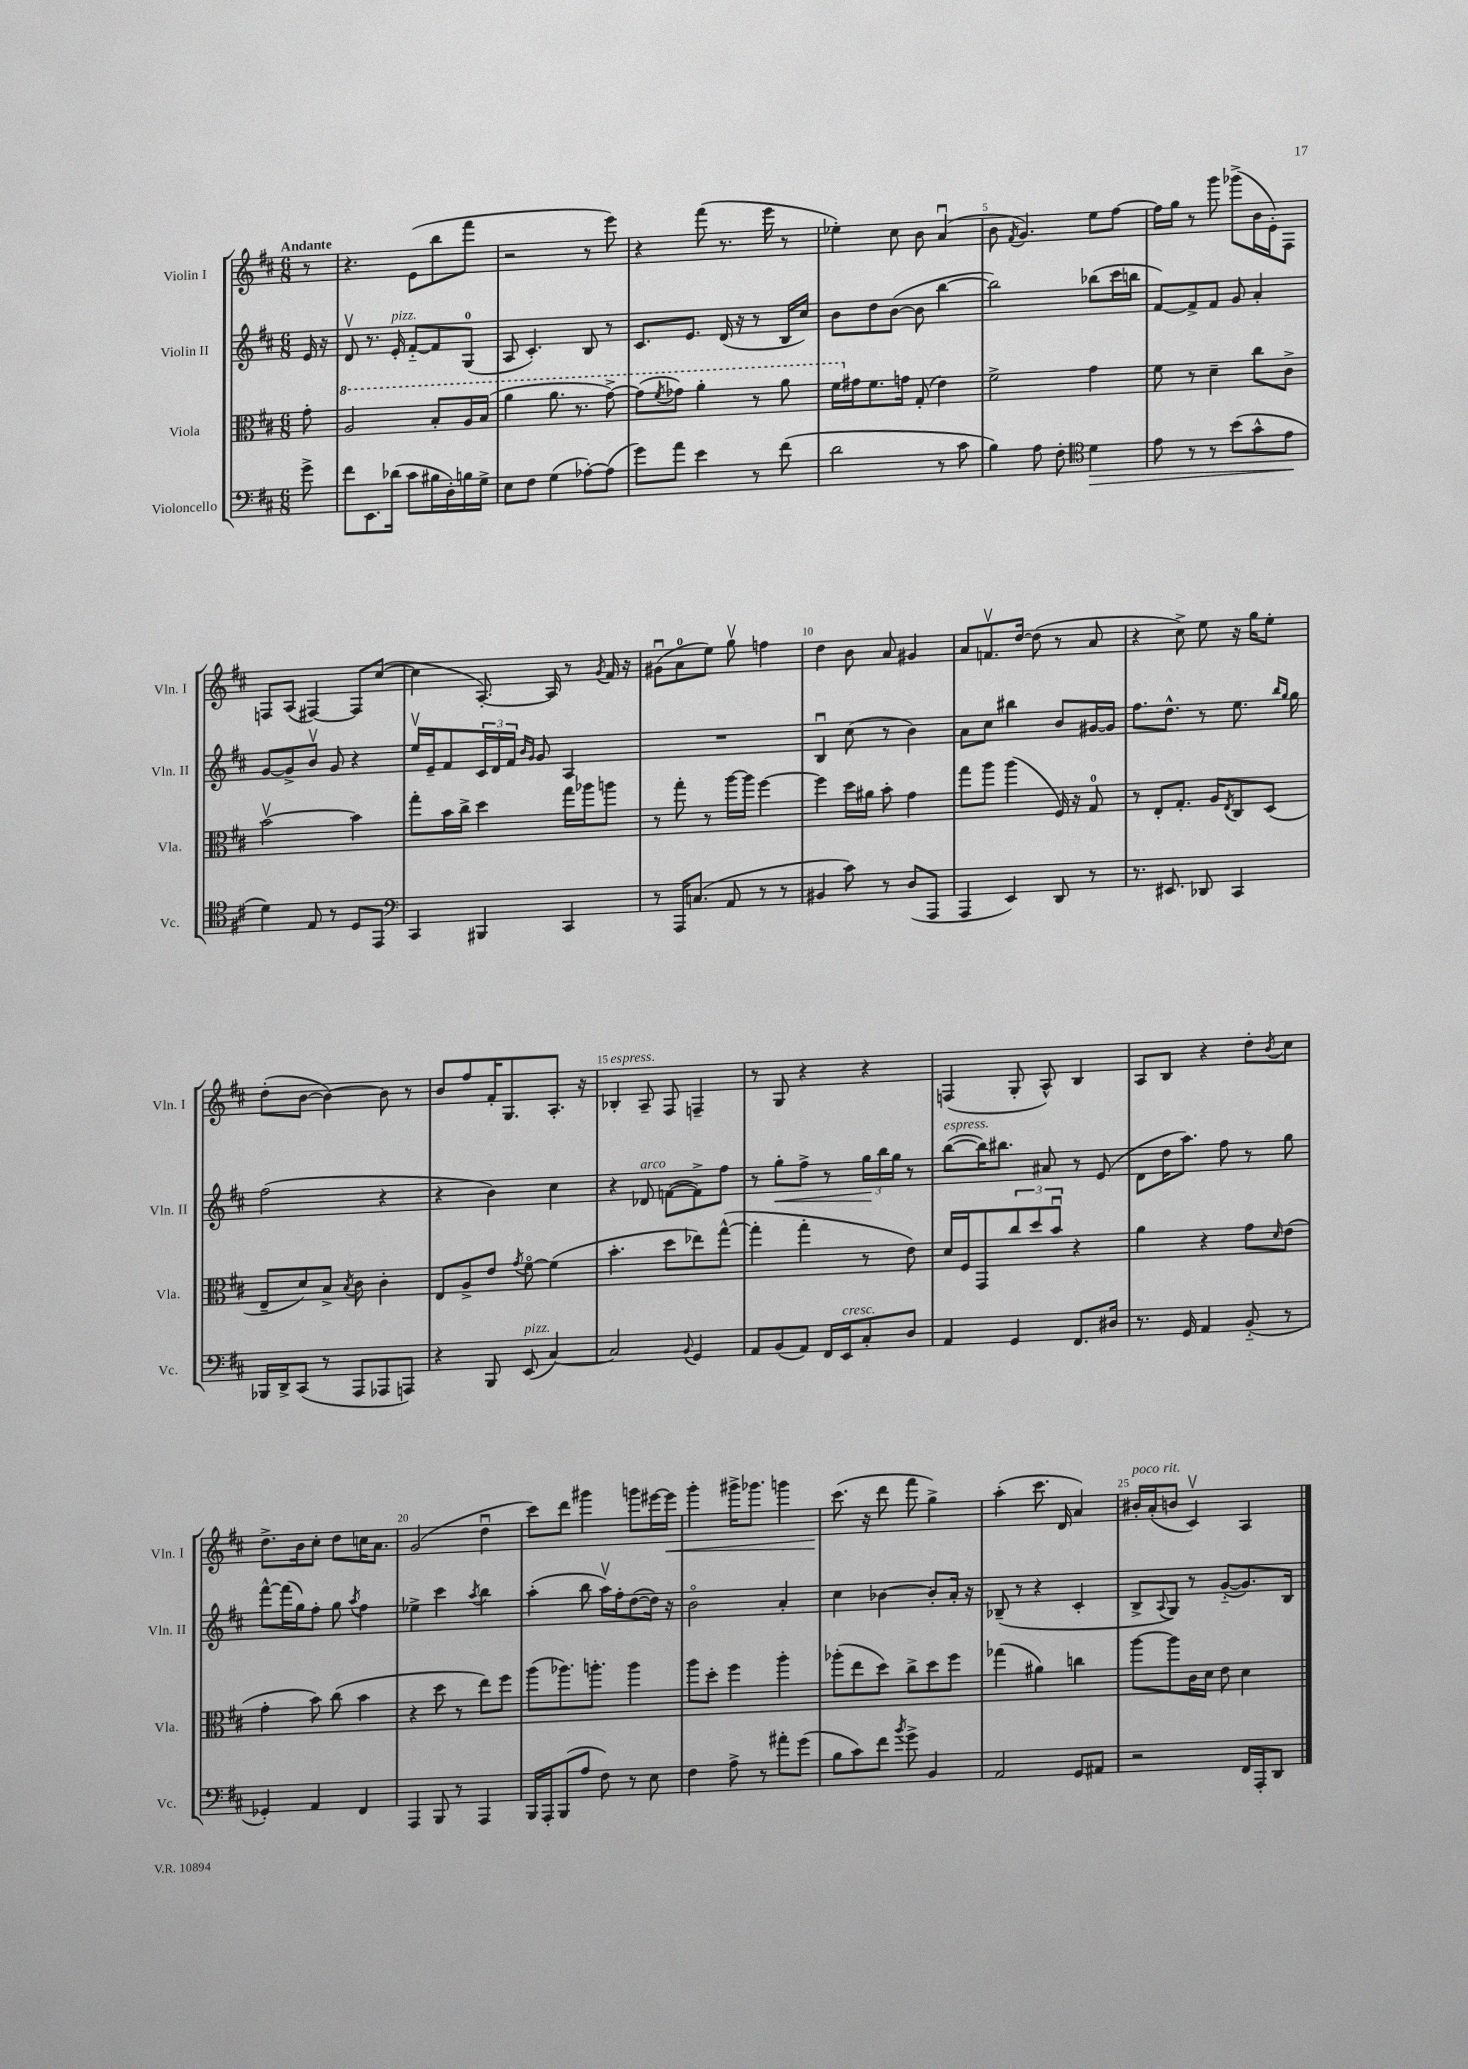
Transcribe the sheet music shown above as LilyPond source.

<<
\new StaffGroup <<
\new Staff = "s0" \with { instrumentName = "Violin I" shortInstrumentName = "Vln. I" } {
    \clef treble \key d \major \numericTimeSignature \time 6/8 \partial 8 \tempo "Andante"
    r8 |
    r4. e'8( b''8 fis'''8 |
    r2 r8 e'''8) |
    r4 fis'''8( r8. e'''16 r8 |
    ees''4-.) cis''8 b'8 a'4\downbow( |
    b'8 \acciaccatura { fis'8 } g'4.) e''8 fis''8~ |
    fis''16 g''16 r8 g'''8 ges'''8->( b'16 e'16-.) fis8 |
    f8 a8( fis4~) fis8 cis''8~( |
    cis''4 a8.~-.) a16 r8 \acciaccatura { g'8 } fis'16 r16 |
    gis'8\downbow( a'8-0 e''8) g''8\upbow f''4 |
    d''4 b'8 a'8 gis'4 |
    a'8 f'8.\upbow d''16~ d''8( r8 a'8 |
    r4 cis''8->) e''8 r16 g''16 e''8-. |
    d''8-.( b'8~ b'4~) b'8 r8 |
    b'8 fis''8 fis'16-. g8. a8.-. r16 |
    bes4-.^\markup { \italic "espress." } a8-- fis8 f4-- |
    r8 g8 r4 r4 |
    f4( g8-. a8-^) b4 |
    a8 b8 r4 d''8-. \acciaccatura { b'8 } cis''8 |
    d''8.-> b'16 cis''8-. d''8 c''16 a'8. |
    g'2( d''4\downbow |
    cis'''8) d'''8 gis'''4 g'''8 eis'''16~ eis'''16\< |
    g'''4-. gis'''16-> ges'''8. g'''4 |
    cis'''8.\!( r16 d'''8 fis'''8 g''4->) |
    a''4-.( cis'''8. d'16 a'4) |
    bis'16-.^\markup { \italic "poco rit." } a'16-.( b'8 cis'4\upbow) a4 \bar "|." |
}
\new Staff = "s1" \with { instrumentName = "Violin II" shortInstrumentName = "Vln. II" } {
    \clef treble \key d \major \numericTimeSignature \time 6/8 \partial 8
    e'16 r16 |
    d'8\upbow r8. e'16-.^\markup { \italic "pizz." } fis'8~-_ fis'8 g8-0( |
    a8 cis'4.-.) b8 r8 |
    cis'8. e'8. d'16( r16 r8 b16 cis''16) |
    b'8 d''8 b'8~( b'8 b''4~ |
    b''2) bes''8( cis'''16 b''16 |
    fis'8~) fis'8-> fis'8 g'8 a'4-. |
    g'8~ g'8-> b'8\upbow g'8 r4 |
    e''16\upbow e'16-- fis'8 \tuplet 3/2 { cis'16 d'16 fis'16 } \grace { b'16 g'16 } g'8 a4 |
    R2. |
    b4\downbow cis''8( r8 b'4) |
    a'8 cis''8 bis''4 b'8 gis'16~ gis'16 |
    fis''8. d''8.-^ r8 e''8. \grace { b''16 g''16 } g''16 |
    fis''2( r4 |
    r4 b'4) cis''4 |
    r4 des'8^\markup { \italic "arco" } f'8~( f'8->) fis''8 |
    r8 g''8-.\< fis''8-> r8 \tuplet 3/2 { g''16\! b''16 g''16 } r8 |
    b''8~^\markup { \italic "espress." }( b''16) bis''8. ais'8 r8 e'8( |
    d'8 d''16 a''8.) fis''8 r8 g''8 |
    fis'''8~-^ fis'''16( g''16) fis''8-. g''8 \acciaccatura { a''8 } fis''4 |
    ees''4-> cis'''4 \acciaccatura { a''8 } b''4 |
    a''4-.( b''8 a''16\upbow) fis''16-. d''8~( d''16) r16 |
    b'2\flageolet a'4-. |
    cis''4 bes'4~ bes'8-. a'16-. r16 |
    bes8--( r8 r4 cis'4-. |
    b8-> \appoggiatura { a8 } g8) r8 g'8~-_( g'8.) b16 \bar "|." |
}
\new Staff = "s2" \with { instrumentName = "Viola" shortInstrumentName = "Vla." } {
    \clef alto \key d \major \numericTimeSignature \time 6/8 \partial 8
    g'8-. |
    \ottava #1 a'2 b'8-. a'16 b'16( |
    a''4 a''8. r8. g''8~->) |
    g''8( \acciaccatura { fis''8 } ges''8) a''4-. r8 a''8 |
    fis''16 \ottava #0 gis'16 fis'8. g'16 g8-.( e'4) |
    fis'2-> g'4 |
    fis'8 r8 d'4-- cis''8 cis'8-> |
    b'2~\upbow b'4 |
    g''8-. b'16 cis''16-> d''4 g''16 aes''16 a''8 |
    r8 g''8-. r8 a''16~ a''16 fis''4~ |
    fis''4 d''16 ais'16 b'8-. g'4 |
    g''8 a''8 a''4( fis16) r16 g8-0 |
    r8 e8-. g8.-. a16 \acciaccatura { e8 } cis8 d8( |
    e8-- d'8) b8-> \acciaccatura { b8 } cis'8 cis'4-. |
    e8 a8-> e'8 \acciaccatura { g'8 } fis'8~\flageolet fis'4( |
    b'4.-. d''8 ees''8) g''8~-^( |
    g''4-. g''4-. r8 e'8) |
    d'16 fis16 g,8 \tuplet 3/2 { cis''8 d''8 b'8\downbow } r4 |
    a'4 r4 g'8 \grace { d'16 } e'8( |
    g'4-. b'8) cis''8( b'4 |
    r4 d''8 r8 e''8) fis''8 |
    a''8( aes''8.) a''8.-. a''4 |
    a''8 d''8-. fis''4 a''4-. |
    aes''8-.( e''8 d''8) cis''8-> d''8 fis''8 |
    ges''4( ais'4) c''4 |
    a''8~ a''8 cis'16 d'16 e'8 d'4 \bar "|." |
}
\new Staff = "s3" \with { instrumentName = "Violoncello" shortInstrumentName = "Vc." } {
    \clef bass \key d \major \numericTimeSignature \time 6/8 \partial 8
    g'8-> |
    fis'8 e,8. des'16( cis'8 bis16 d16-.) b16 g16-> |
    e8 fis8 g4( aes8~-.) aes8( |
    g'8) a'8 e'4 r8 fis'8( |
    d'2 r8 cis'8 |
    b4) a8 fis8-. \clef tenor d'4\> |
    e'8 r8 r8 b'8( g'8-^ e'8\! |
    d'4) e8 r8 d8 e,8 |
    \clef bass cis,4 bis,,4 cis,4 |
    r8 a,,16 c8.( a,8 r8 r8 |
    bis,4 cis'8) r8 d8( a,,8 |
    a,,4 e,4) d,8 r8 |
    r8. eis,8. des,8 cis,4 |
    bes,,16 d,16-> cis,8( r8 a,,8 aes,,8 a,,8) |
    r4 b,,8 e,8^\markup { \italic "pizz." }( cis4~) |
    cis2 \appoggiatura { b,8 } g,4 |
    a,8 b,8( a,8) fis,16 e,16^\markup { \italic "cresc." } cis8-. d8 |
    a,4 g,4 fis,8. dis16 |
    r8. g,16 a,4 b,8-_( r8 |
    ges,4-.) a,4 fis,4 |
    a,,4 b,,8 r8 a,,4 |
    b,,16 a,,16-. b,,8( a8 fis8) r8 e8 |
    fis4 a8-> r8 ais'8-. g'8( |
    b8 cis'8) fis'8 \acciaccatura { b'8 } g'8-> b,4 |
    a,2 g,8 ais,8 |
    r2 fis,16 a,,16-. d,8 \bar "|." |
}
>>
>>
\layout { \context { \Score \override BarNumber.break-visibility = ##(#f #t #t) barNumberVisibility = #(every-nth-bar-number-visible 5) } }
